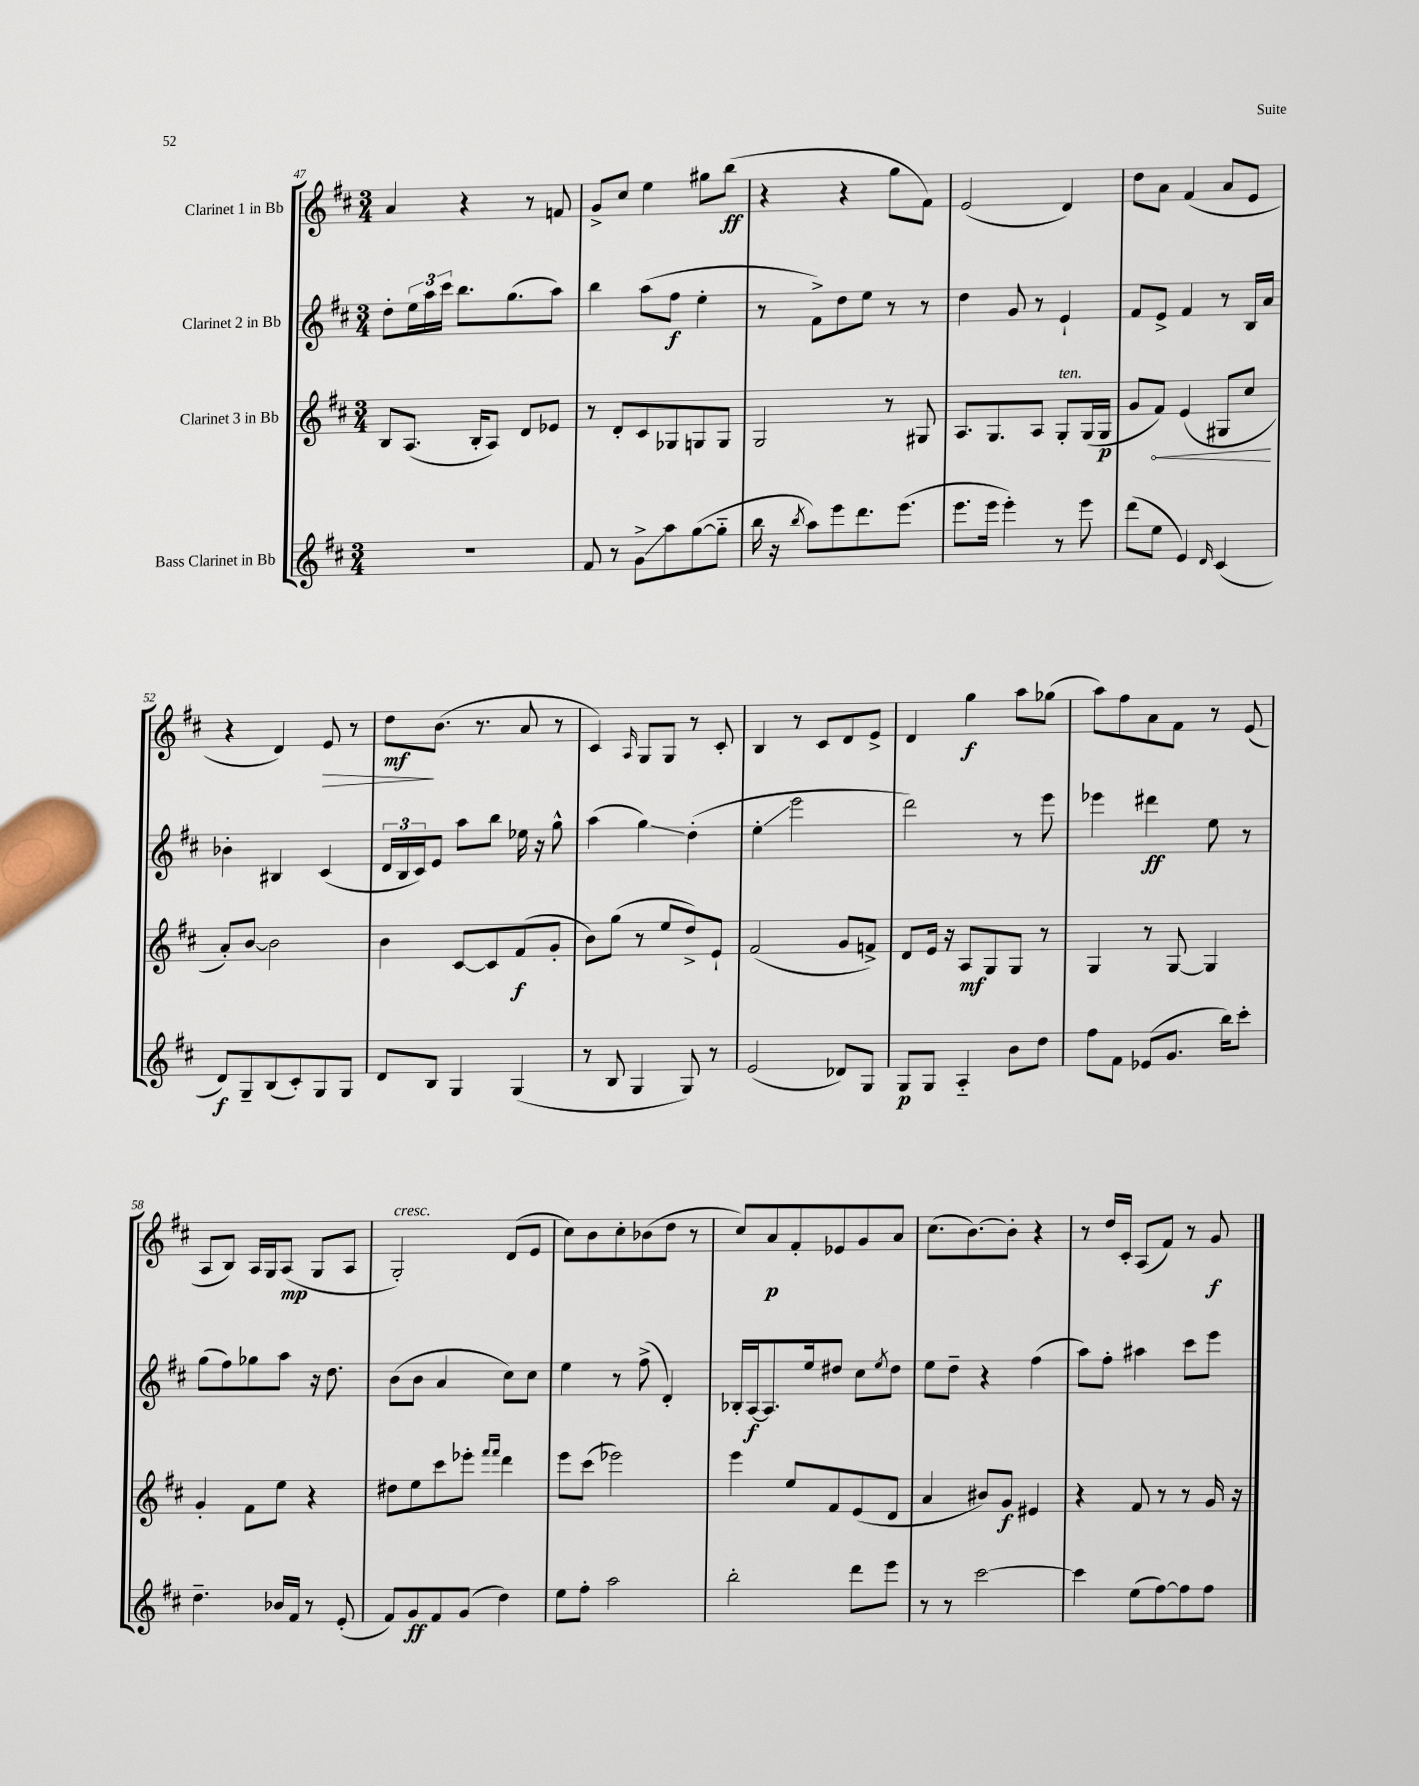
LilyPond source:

<<
\new StaffGroup <<
\new Staff = "s0" \with { instrumentName = "Clarinet 1 in Bb" } {
    \clef treble \key d \major \numericTimeSignature \time 3/4
    a'4 r4 r8 f'8 |
    g'8-> cis''8 e''4 gis''8 b''8\ff( |
    r4 r4 g''8 fis'8) |
    e'2( d'4) |
    d''8 a'8 fis'4( a'8 e'8 |
    r4 d'4) e'8\> r8 |
    d''8\mf\! b'8.( r8. a'8 r8 |
    cis'4) \grace { a16 } g8 g8 r8 cis'8-. |
    b4 r8 cis'8 d'8 e'8-> |
    d'4 g''4\f a''8 ges''8( |
    a''8) fis''8 a'8 fis'8 r8 e'8( |
    a8 b8) a16 g16 a8\mp( g8 a8 |
    g2-.^\markup { \italic "cresc." }) d'8( e'8 |
    cis''8) b'8 cis''8-. bes'8( d''8 r8 |
    cis''8) a'8\p fis'8-. ees'8 g'8 a'8 |
    cis''8.( b'8.~) b'8-. r4 |
    r8 d''16 cis'16-. a8( fis'8) r8 g'8\f \bar "|." |
}
\new Staff = "s1" \with { instrumentName = "Clarinet 2 in Bb" } {
    \clef treble \key d \major \numericTimeSignature \time 3/4
    d''8-. \tuplet 3/2 { e''16 a''16 cis'''16 } b''8. g''8.( a''8) |
    b''4 a''8( fis''8\f e''4-. |
    r8 fis'8->) d''8 e''8 r8 r8 |
    d''4 g'8 r8 e'4-! |
    fis'8 e'8-> fis'4 r8 b16 a'16 |
    bes'4-. bis4 cis'4( |
    \tuplet 3/2 { d'16 b16 cis'16) } e'8 a''8 b''8 ees''16 r16 g''8-^ |
    a''4( g''4\glissando) d''4-.( |
    e''4-.\glissando e'''2 |
    d'''2) r8 e'''8 |
    ees'''4 dis'''4\ff e''8 r8 |
    g''8( fis''8) ges''8 a''8 r16 d''8. |
    b'8( b'8 a'4 cis''8) cis''8 |
    e''4 r8 fis''8->( d'4-.) |
    bes16-. a16~\f a8. e''16 dis''8 cis''8 \acciaccatura { e''8 } dis''8 |
    e''8 d''8-- r4 fis''4( |
    a''8) fis''8-. ais''4 cis'''8 e'''8 \bar "|." |
}
\new Staff = "s2" \with { instrumentName = "Clarinet 3 in Bb" } {
    \clef treble \key d \major \numericTimeSignature \time 3/4
    b8 a8.( b16-. a8) d'8 ees'8 |
    r8 d'8-. cis'8 ges8 g8 g8 |
    g2 r8 gis8 |
    a8. g8. a8 g8-.^\markup { \italic "ten." } g16( g16\p |
    g'8 \once \override Hairpin.circled-tip = ##t fis'8\<) e'4( gis8 cis''8\! |
    a'8-.) b'8~ b'2 |
    b'4 cis'8~ cis'8 fis'8\f( g'8-. |
    b'8) g''8( r8 e''8 d''8->) e'8-! |
    fis'2( g'8 f'8->) |
    d'8 e'16 r16 a8\mf g8 g8 r8 |
    g4 r8 g8~ g4 |
    g'4-. fis'8 e''8 r4 |
    dis''8 e''8 cis'''8 ees'''8-. \grace { fis'''16 fis'''16 } d'''4 |
    e'''8 cis'''8( ees'''2) |
    e'''4 e''8 fis'8 e'8( d'8 |
    a'4 bis'8) g'8\f eis'4 |
    r4 fis'8 r8 r8 g'16 r16 \bar "|." |
}
\new Staff = "s3" \with { instrumentName = "Bass Clarinet in Bb" } {
    \clef treble \key d \major \numericTimeSignature \time 3/4
    R2. |
    fis'8 r8 g'8->\glissando a''8 g''8~( g''8-_ |
    b''16 r16 \acciaccatura { b''8 } a''8) e'''8 d'''8. e'''8.( |
    e'''8. e'''16 e'''4-.) r8 e'''8 |
    d'''8( e''8 e'4) \grace { d'16 } cis'4( |
    d'8\f) g8-- b8( cis'8-.) g8 g8 |
    d'8 b8 g4 g4( |
    r8 b8 g4 g8) r8 |
    e'2( des'8) g8 |
    g8\p g8 a4-_ b'8 d''8 |
    fis''8 fis'8 ees'8( g'8. b''16) cis'''8-. |
    d''4.-- bes'16 fis'16 r8 e'8-.( |
    fis'8) g'8\ff fis'8 g'8( d''4) |
    e''8 fis''8-. a''2 |
    b''2-. d'''8 e'''8 |
    r8 r8 cis'''2~ |
    cis'''4 e''8( fis''8~) fis''8 fis''8 \bar "|." |
}
>>
>>
\layout { \context { \Score currentBarNumber = #47 } }
